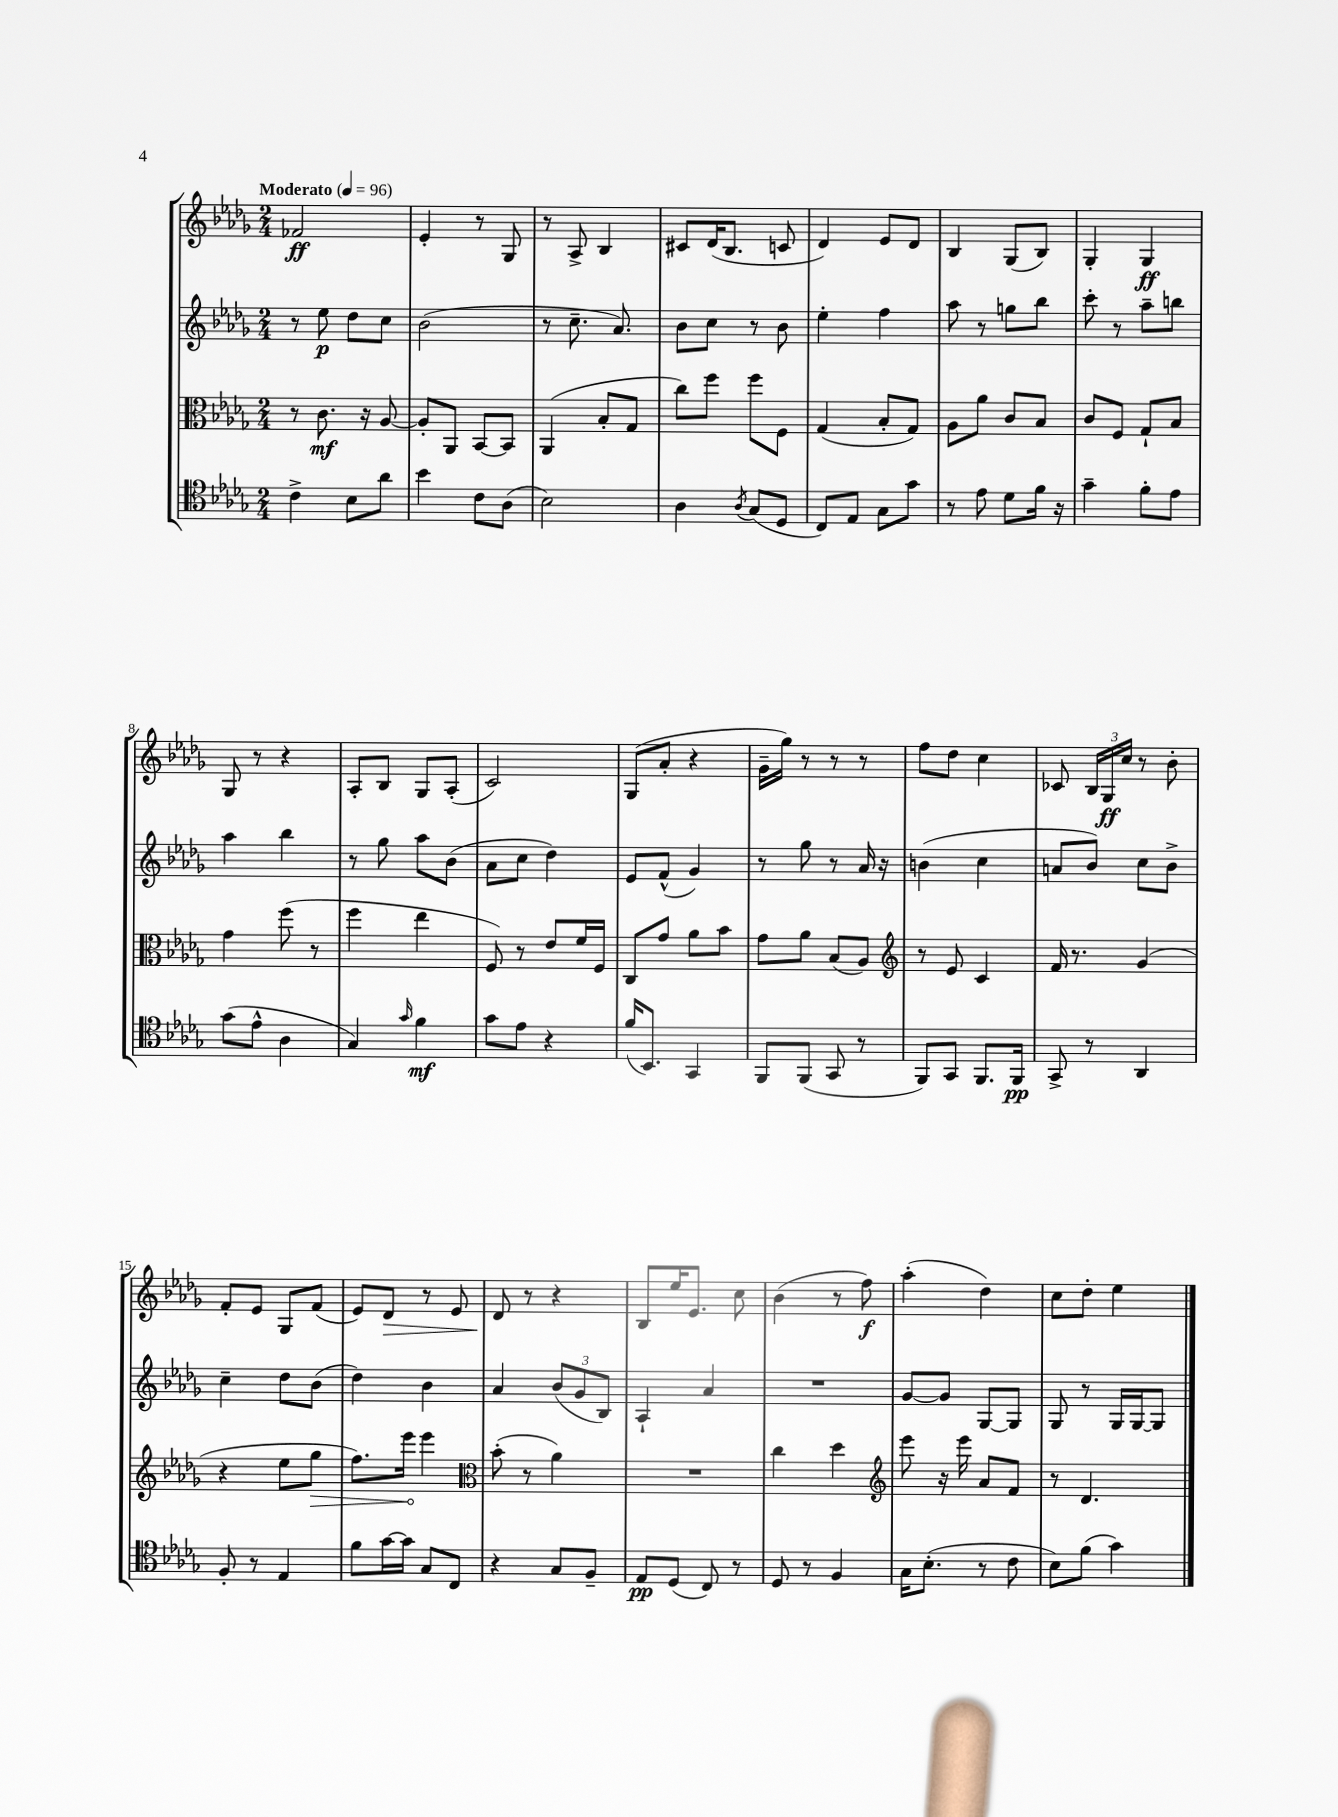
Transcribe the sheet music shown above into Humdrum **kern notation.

**kern	**kern	**kern	**kern
*staff4	*staff3	*staff2	*staff1
*clefC4	*clefC3	*clefG2	*clefG2
*k[b-e-a-d-g-]	*k[b-e-a-d-g-]	*k[b-e-a-d-g-]	*k[b-e-a-d-g-]
*M2/4	*M2/4	*M2/4	*M2/4
*MM96	*MM96	*MM96	*MM96
4c^	8r	8r	2f-
.	8.c	8ee-	.
8B-	.	8dd-	.
.	16r	.	.
8a-	[8A-	8cc	.
=	=	=	=
4b-	8A-']	(2b-	4e-'
.	8AA-	.	.
8c	[8BB-	.	8r
(8A-	8BB-]	.	8G-
=	=	=	=
2B-)	(4AA-	8r	8r
.	.	8.cc~	8A-^
.	8B-'	.	4B-
.	.	8.a-)	.
.	8G-	.	.
=	=	=	=
4A-	8cc)	8b-	8c#
.	8ff	8cc	(16d-
.	.	.	8.B-
8qA-	.	.	.
(8G-	8ff	8r	.
8D-	8F	8b-	8c
=	=	=	=
8C)	(4G-	4ee-'	4d-)
8E-	.	.	.
8G-	8B-'	4ff	8e-
8g-	8G-)	.	8d-
=	=	=	=
8r	8A-	8aa-	4B-
8e-	8a-	8r	.
8d-	8c	8gg	(8G-
16f	8B-	8bb-	8B-)
16r	.	.	.
=	=	=	=
4g-~	8c	8ccc'	4G-'
.	8F	8r	.
8f'	8G-`	8aa-~	4G-
8e-	8B-	8bb	.
=	=	=	=
(8g-	4g-	4aa-	8G-
8e-^^	.	.	8r
4A-	(8ff	4bb-	4r
.	8r	.	.
=	=	=	=
4G-)	4ff	8r	8A-'
.	.	8gg-	8B-
16qqg-	.	.	.
4f	4ee-	8aa-	8G-
.	.	(8b-	(8A-'
=	=	=	=
8g-	8F)	8a-	2c)
8e-	8r	8cc	.
4r	8e-	4dd-)	.
.	16f	.	.
.	16F	.	.
=	=	=	=
(16f	8C	8e-	(8G-
8.BB-)	.	.	.
.	8g-	(8f^^	8a-'
4GG-	8a-	4g-)	4r
.	8b-	.	.
=	=	=	=
8FF	8g-	8r	16g-~
.	.	.	16gg-)
(8FF	8a-	8gg-	8r
8GG-	(8B-	8r	8r
8r	8A-)	16a-	8r
.	.	16r	.
=	=	=	=
*	*clefG2	*	*
8FF)	8r	(4b	8ff
8GG-	8e-	.	8dd-
8.FF	4c	4cc	4cc
16FF	.	.	.
=	=	=	=
8GG-^	16f	8a	8c-
.	8.r	.	.
8r	.	8b-)	24B-
.	.	.	24G-
.	.	.	24cc
4AA-	(4g-	8cc	8r
.	.	8b-^	8b-'
=	=	=	=
8F'	4r	4cc~	8f'
8r	.	.	8e-
4E-	8ee-	8dd-	8G-
.	8gg-	(8b-	(8f
=	=	=	=
8f	8.ff)	4dd-)	8e-)
[16g-	.	.	8d-
16g-]	16eee-	.	.
8G-	4eee-	4b-	8r
8C	.	.	8e-
=	=	=	=
*	*clefC3	*	*
4r	(8b-'	4a-	8d-
.	8r	.	8r
8G-	4a-)	(12b-	4r
.	.	12g-	.
8F~	.	.	.
.	.	12B-)	.
=	=	=	=
8E-	2r	4A-`	8B-
(8D-	.	.	16ee-
.	.	.	8.e-
8C)	.	4a-	.
8r	.	.	8cc
=	=	=	=
8D-	4cc	2r	(4b-
8r	.	.	.
4F	4dd-	.	8r
.	.	.	8ff)
=	=	=	=
*	*clefG2	*	*
16G-	8eee-	[8g-	(4aa-'
(8.B-'	.	.	.
.	16r	8g-]	.
.	16eee-	.	.
8r	8a-	[8G-	4dd-)
8c	8f	8G-]	.
=	=	=	=
8B-)	8r	8G-	8cc
(8f	4.d-	8r	8dd-'
4g-)	.	16G-	4ee-
.	.	[16G-	.
.	.	8G-]	.
==	==	==	==
*-	*-	*-	*-
